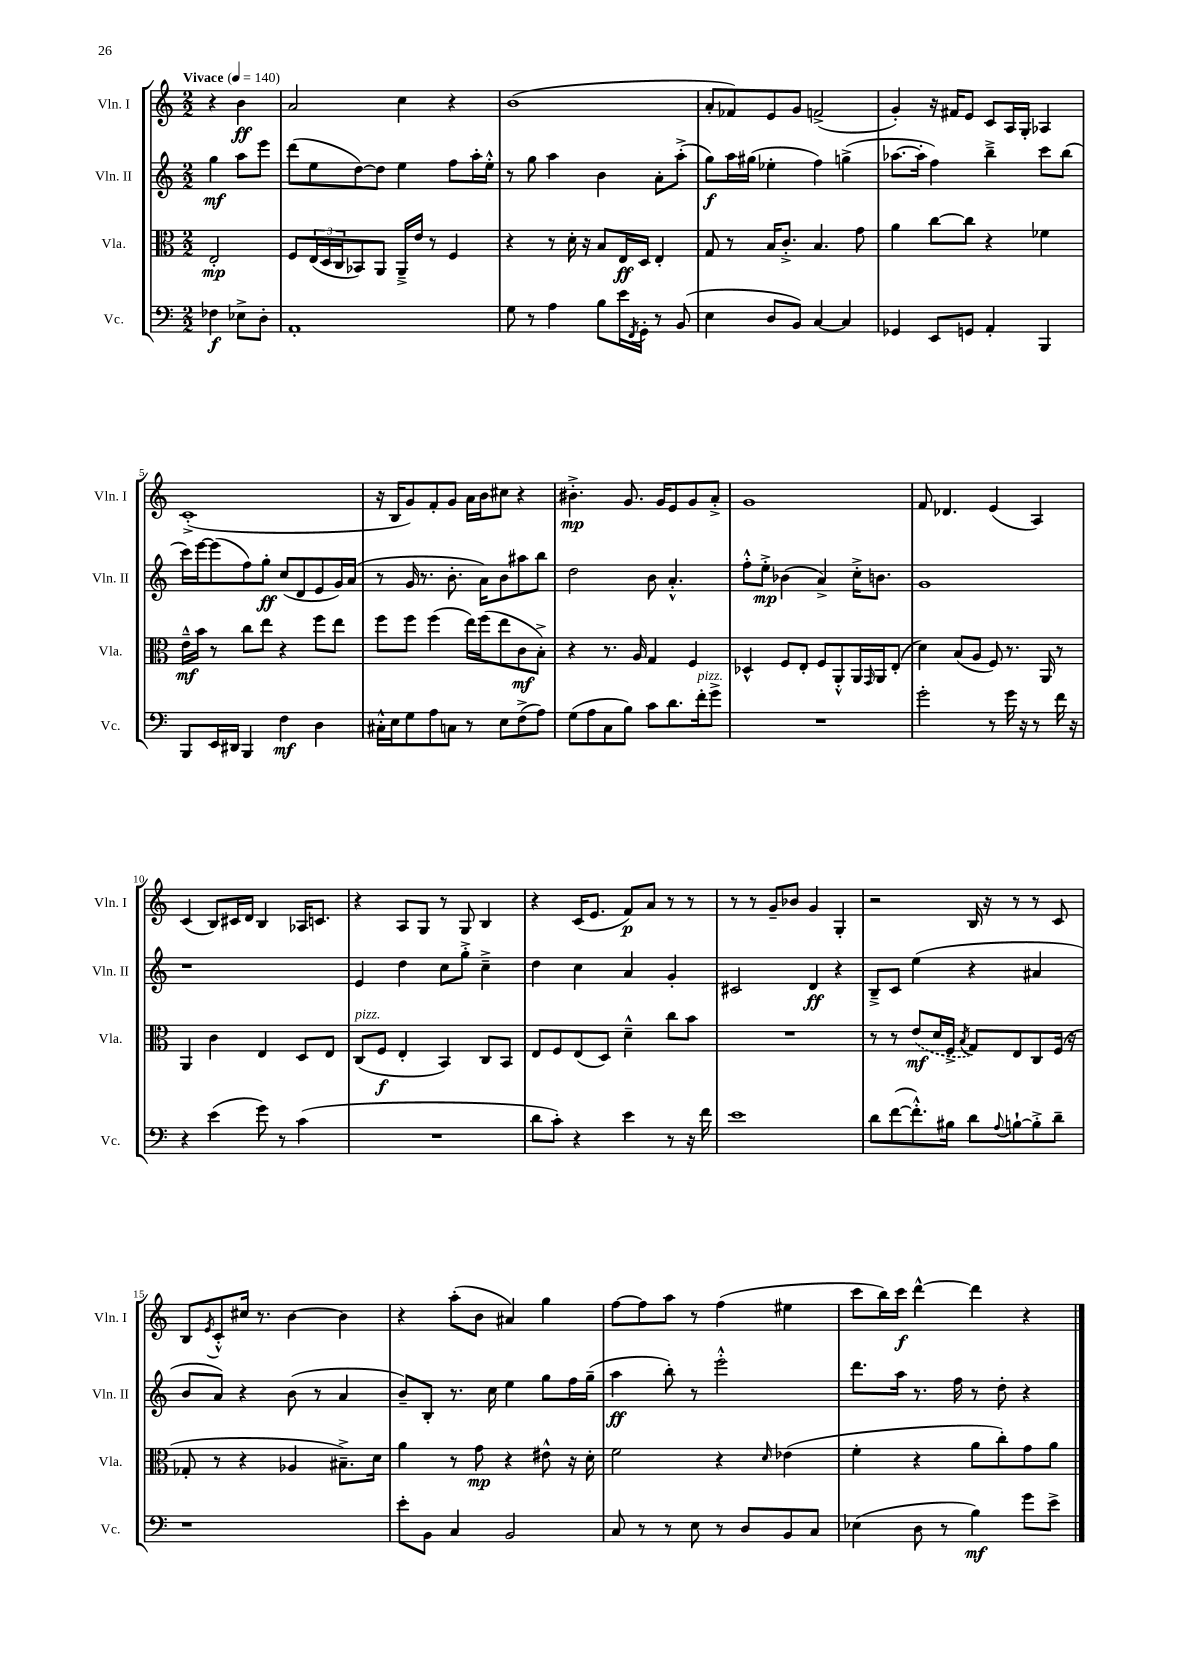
<<
\new StaffGroup <<
\new Staff = "s0" \with { instrumentName = "Vln. I" shortInstrumentName = "Vln. I" } {
    \clef treble \key c \major \numericTimeSignature \time 2/2 \partial 2 \tempo "Vivace" 4 = 140
    r4 b'4\ff |
    a'2 c''4 r4 |
    b'1( |
    a'8-. fes'8) e'8 g'8 f'2->( |
    g'4-.) r16 fis'16 e'8 c'8 a16 g16-. aes4 |
    c'1-.->( |
    r16 b16 g'8) f'8-. g'8 a'16 b'16 cis''8 r4 |
    bis'4.-.->\mp g'8. g'16 e'8 g'8 a'8-.-> |
    g'1 |
    f'8 des'4. e'4( a4) |
    c'4( b8) cis'16 d'16 b4 aes16 c'8. |
    r4 a8 g8 r8 g8 b4 |
    r4 c'16( e'8. f'8\p) a'8 r8 r8 |
    r8 r8 g'8-- bes'8 g'4 g4-. |
    r2 b16 r16 r8 r8 c'8 |
    b8 \acciaccatura { e'8 } c'8-.-^ cis''16 r8. b'4~ b'4 |
    r4 a''8-.( b'8 ais'4) g''4 |
    f''8~ f''8 a''8 r8 f''4( eis''4 |
    c'''8 b''16) c'''16\f d'''4~-^ d'''4 r4 \bar "|." |
}
\new Staff = "s1" \with { instrumentName = "Vln. II" shortInstrumentName = "Vln. II" } {
    \clef treble \key c \major \numericTimeSignature \time 2/2 \partial 2
    g''4\mf a''8 e'''8 |
    d'''8( e''8 d''8~) d''8 e''4 f''8 a''16-. e''16-.-^ |
    r8 g''8 a''4 b'4 a'8-. a''8-.->( |
    g''8\f) a''16 gis''16( ees''4-. f''4) g''4->( |
    aes''8.~ aes''16-. f''4) b''4---> c'''8 b''8( |
    c'''16) e'''16~ e'''8( f''8) g''8-.\ff c''8( d'8 e'8 g'16) a'16( |
    r8 g'16 r8. b'8.-. a'16) b'8 ais''8 b''8 |
    d''2 b'8 a'4.-.-^ |
    f''8-.-^ e''8-.->\mp bes'4( a'4->) c''16-.-> b'8. |
    g'1 |
    r1 |
    e'4 d''4 c''8 g''8-.-> c''4---> |
    d''4 c''4 a'4 g'4-. |
    cis'2 d'4\ff r4 |
    b8---> c'8 e''4( r4 ais'4 |
    b'8 a'8) r4 b'8( r8 a'4 |
    b'8--) b8-. r8. c''16 e''4 g''8 f''16 g''16--( |
    a''4\ff b''8-.) r8 e'''2-.-^ |
    d'''8. a''16 r8. f''16 r8 d''8-. r4 \bar "|." |
}
\new Staff = "s2" \with { instrumentName = "Vla." shortInstrumentName = "Vla." } {
    \clef alto \key c \major \numericTimeSignature \time 2/2 \partial 2
    e2-.\mp |
    f8 \tuplet 3/2 { e16( d16 c16 } bes,8) a,8 a,16---> e'16 r8 f4 |
    r4 r8 d'16-. r16 b8 e16\ff d16 e4-. |
    g8 r8 b16 c'8.-.-> b4. g'8 |
    a'4 c''8~ c''8 r4 fes'4 |
    e'16---^\mf b'16 r8 c''8 e''8 r4 f''8 e''8 |
    f''8 f''8 f''4( e''16) f''16( e''8 c'8\mf b8-.->) |
    r4 r8. a16 g4 f4 |
    des4-^ f8 e8-. f8 a,8-.-^ a,16 \grace { g,16 } a,16 e8-.( |
    d'4) b8( a8 f8) r8. a,16 r8 |
    a,4 c'4 e4 d8 e8 |
    c8^\markup { \italic "pizz." }( f8\f e4-. b,4) c8 b,8 |
    e8 f8 e8( d8) d'4---^ c''8 b'8 |
    R1 |
    r8 r8 \once \slurDashed e'8\mf( d'16 f16-> \acciaccatura { b8 } g8) e8 c8 f16( r16 |
    ges8-. r8 r4 aes4 bis8.--->) d'16 |
    a'4 r8 g'8\mp r4 eis'8-^ r16 d'16-. |
    f'2 r4 \grace { d'16 } ees'4( |
    f'4-. r4 a'8 c''8-.) g'8 a'8 \bar "|." |
}
\new Staff = "s3" \with { instrumentName = "Vc." shortInstrumentName = "Vc." } {
    \clef bass \key c \major \numericTimeSignature \time 2/2 \partial 2
    fes4\f ees8-> d8-. |
    a,1-. |
    g8 r8 a4 b8 e'16 \acciaccatura { f,8 } g,16-. r8 b,8( |
    e4 d8 b,8) c4~ c4 |
    ges,4 e,8 g,8 a,4-. b,,4 |
    b,,8 e,16 dis,16 b,,4 f4\mf d4 |
    cis16-.-^ e16 g8 a8 c8 r8 e8 f8->( a8) |
    g8( a8 c8 b8) c'8 d'8. f'16-.^\markup { \italic "pizz." } g'8-> |
    R1 |
    g'2-. r8 g'16 r16 r8 f'16 r16 |
    r4 e'4( g'8) r8 c'4( |
    R1 |
    d'8 c'8-.) r4 e'4 r8 r16 f'16 |
    e'1 |
    d'8 f'8~( f'8.-.-^) bis16 d'8 \appoggiatura { a8 } b8~-! b8-.-> d'8-- |
    r1 |
    e'8-. b,8 c4 b,2 |
    c8 r8 r8 e8 r8 d8 b,8 c8 |
    ees4( d8 r8 b4\mf) g'8 e'8-> \bar "|." |
}
>>
>>
